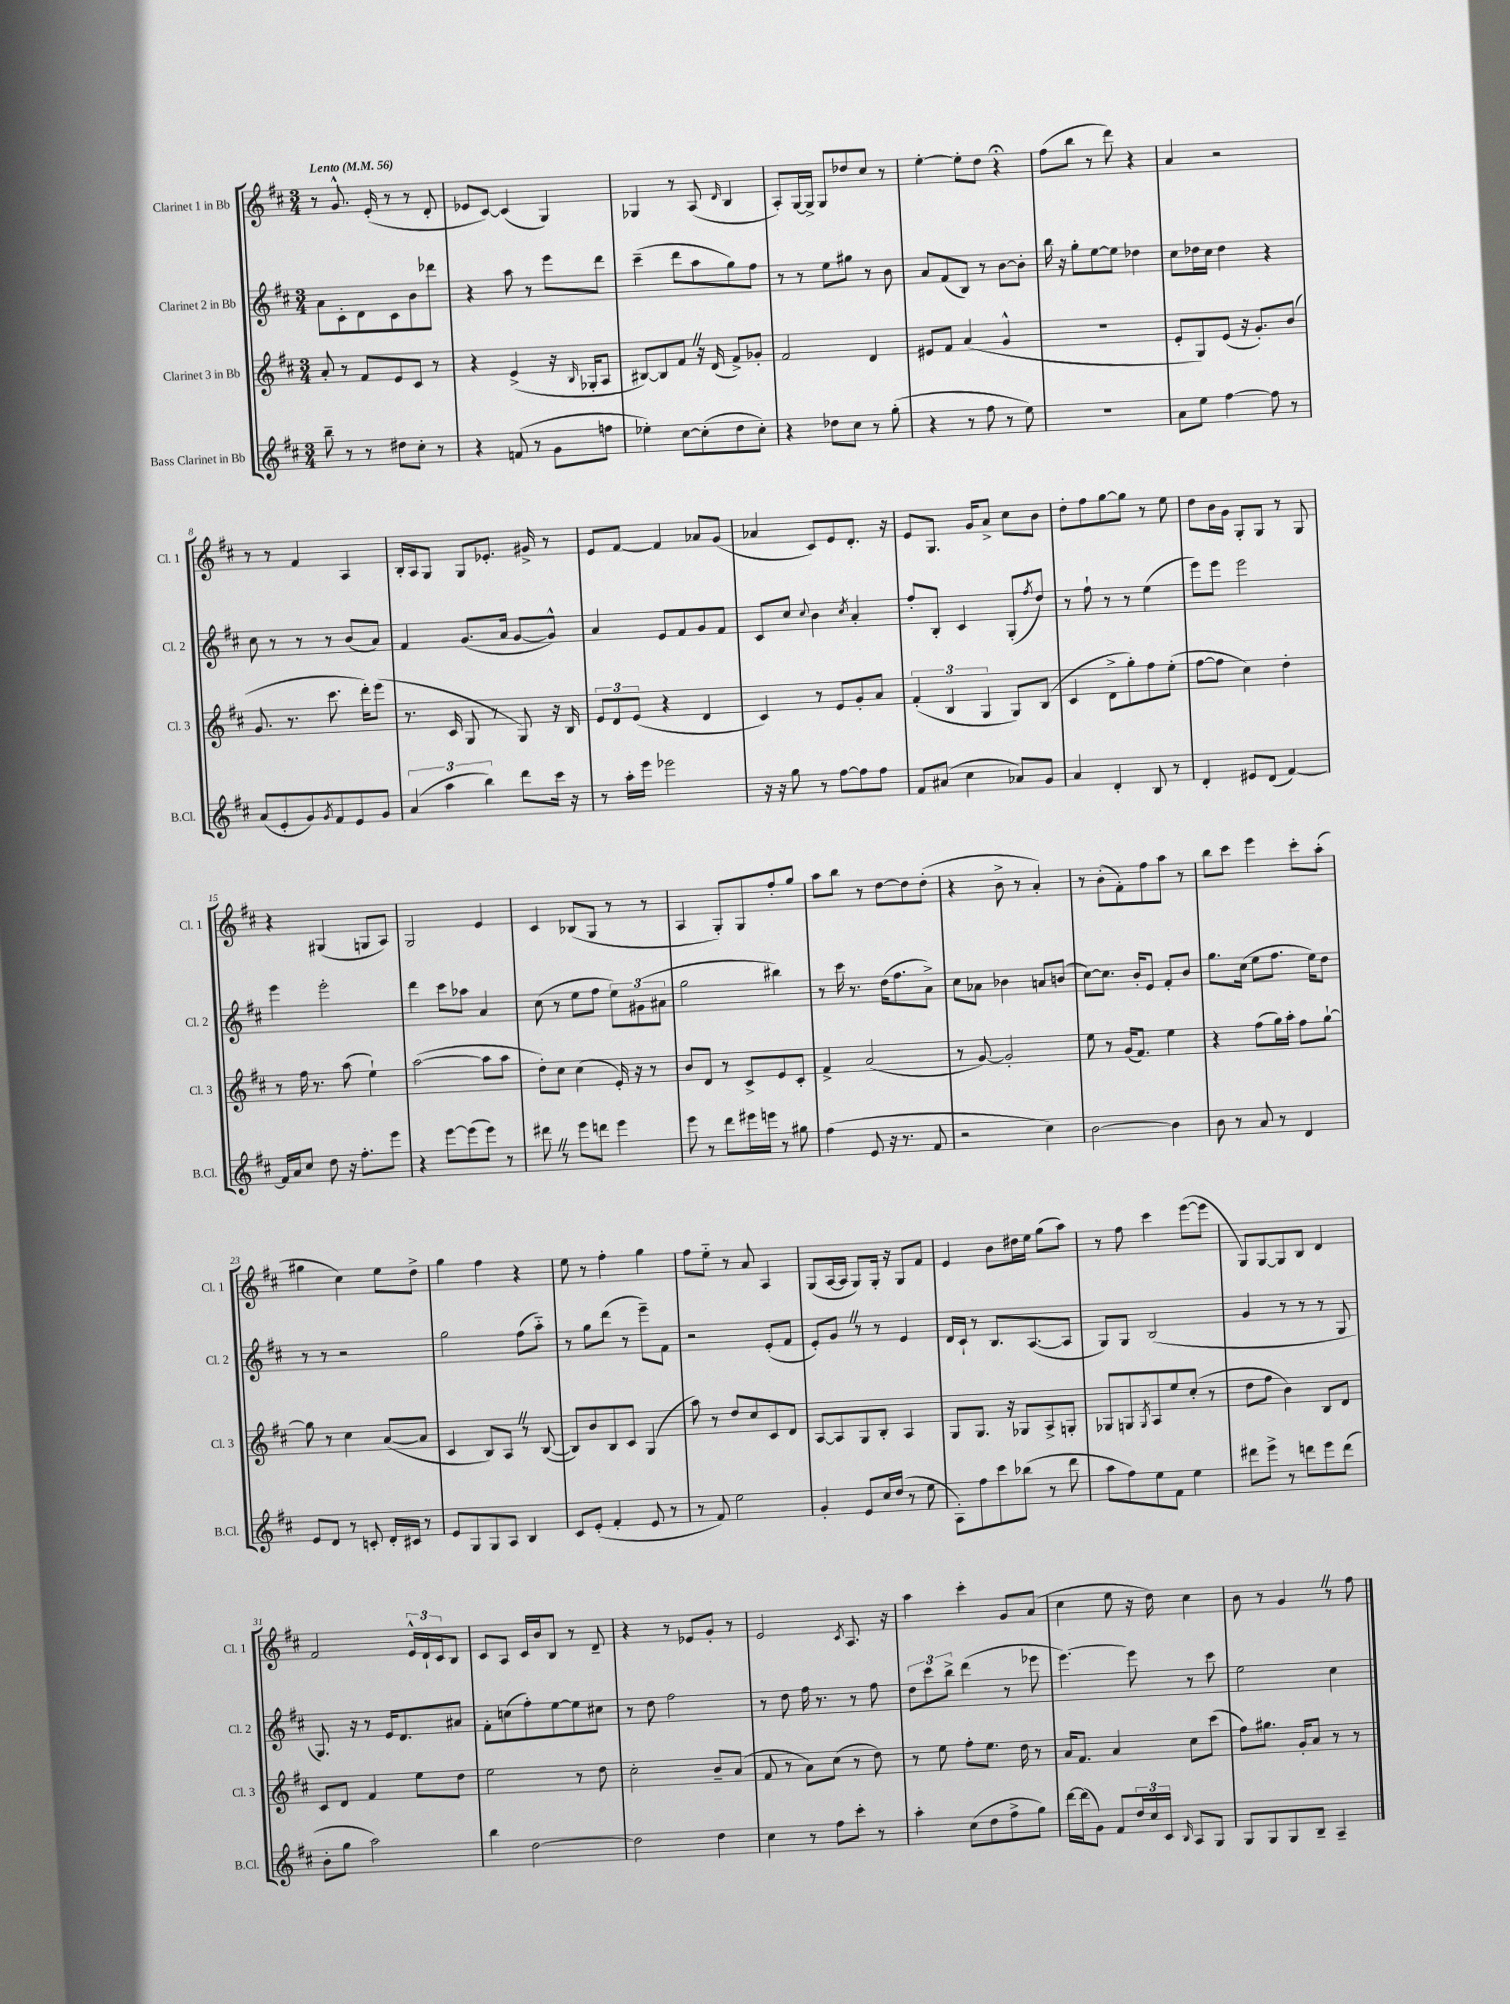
<<
\new StaffGroup <<
\new Staff = "s0" \with { instrumentName = "Clarinet 1 in Bb" shortInstrumentName = "Cl. 1" } {
    \clef treble \key d \major \numericTimeSignature \time 3/4 \tempo "Lento" 4 = 56
    r8 g'8.-^ e'16-.( r8 r8 d'8-. |
    ees'8 cis'8~) cis'4( g4) |
    ges4 r8 a8( \grace { d'16 } b4 |
    a8-.) g16~ g16-> g8 des''8 cis''8 r8 |
    e''4~-. e''8-. d''8 r4\fermata |
    fis''8( b''8 r8 d'''8) r4 |
    a'4 r2 |
    r8 r8 fis'4 a4 |
    b16-. a16 g8 g8 ees'8.-. gis'16-> r8 |
    e'8 fis'8~ fis'4 aes'8 g'8( |
    aes'4 cis'8) e'8 d'8.-. r16 |
    e'8 g8. g'16 a'8-> cis''8 b'8 |
    d''8-. fis''8 g''8~ g''8 r8 e''8 |
    d''8 b'16 g'16 g8-. g8 r8 g8 |
    r4 gis4( g8 a8) |
    g2 e'4 |
    cis'4 bes8( g8 r8 r8 |
    a4 g8-.) g8 fis''8-. g''8 |
    a''8 b''8 r8 d''8~ d''8 d''8-.( |
    r4 b'8-> r8 a'4-.) |
    r8 b'8-.( fis'8-.) fis''8 a''8 r8 |
    b''8 cis'''8 e'''4 cis'''8-. a''8-.( |
    gis''4 cis''4) e''8 d''8-> |
    g''4 fis''4 r4 |
    e''8 r8 fis''4-. g''4 |
    fis''8 e''8-_ r8 a'8 a4 |
    g8( a16~ a16 g8) g16-. r16 g8 fis'8 |
    e'4 b'8 dis''16 e''16 g''8( a''8) |
    r8 fis''8 cis'''4 e'''8~( e'''8 |
    g8) g8~ g8 b8 d'4 |
    fis'2 \tuplet 3/2 { e'16-^ d'16-! cis'16 } b8 |
    cis'8 a8 cis'16 b'16 b8 r8 d'8-- |
    r4 r8 ees'8 g'8-. r8 |
    e'2 \acciaccatura { cis'8 } a8. r16 |
    a''4 cis'''4-. g'8 a'8( |
    cis''4 e''8 r16 d''16) cis''4 |
    b'8 r8 g'4 \once \override BreathingSign.text = \markup { \musicglyph "scripts.caesura.straight" } \breathe r8 fis''8 \bar "|." |
}
\new Staff = "s1" \with { instrumentName = "Clarinet 2 in Bb" shortInstrumentName = "Cl. 2" } {
    \clef treble \key d \major \numericTimeSignature \time 3/4
    a'8 cis'8-. d'8 cis'8 b'8 des'''8 |
    r4 a''8 r8 e'''8 d'''8 |
    cis'''4--( d'''8 a''8 g''8) fis''8 |
    r8 r8 e''8 gis''8 r8 b'8 |
    a'8 fis'8( b8) r8 b'8~ b'8-. |
    b''16 r16 g''8-. e''8~ e''8 des''4 |
    cis''8 des''16 cis''16 des''4 r4 |
    cis''8 r8 r8 r8 b'8( a'8) |
    fis'4 g'8.( a'16 g'8~ g'8-^) |
    a'4 e'8 fis'8 g'8 fis'8 |
    cis'8 cis''8 \appoggiatura { cis''8 } b'4 \acciaccatura { cis''8 } a'4-. |
    fis''8-. b8-. cis'4 g8-.( \acciaccatura { fis''8 } d''8) |
    r8 fis''8-! r8 r8 e''4( |
    e'''8) e'''8 e'''2 |
    e'''4 e'''2-. |
    d'''4 cis'''8 aes''8 a'4 |
    cis''8( r8 e''8 fis''8 \tuplet 3/2 { e''8) gis'8( ais'8 } |
    g''2 bis''4) |
    r8 cis'''16 r8. d''16( fis''8. a'8->) |
    cis''8 aes'8 bes'4 a'8 b'8( |
    cis''8~) cis''8. b'16-. e'8 fis'8-. b'8 |
    g''8. cis''16( e''8 fis''8. e''16) d''8 |
    r8 r8 r2 |
    g''2 fis''8( a''8-_) |
    r8 g''8 d'''8( r8 e'''8--) fis'8 |
    r2 e'8-.( fis'8 |
    e'8-.) g'8 \once \override BreathingSign.text = \markup { \musicglyph "scripts.caesura.straight" } \breathe r8 r8 e'4 |
    d'16 cis'16-! r8 b8. a8.~( a8 |
    g8) g8 b2( |
    g'4 r8 r8 r8 g8 |
    g8.) r16 r8 e'16 d'8. ais'8 |
    fis'8-. c''8( fis''8-.) e''8~ e''8 cis''8 |
    r8 d''8 fis''2 |
    r8 d''8 fis''16 r8. r8 fis''8 |
    \tuplet 3/2 { d''8 cis'''8 b''8-> } d'''4( r8 ees'''8 |
    e'''4.~) e'''8 r8 cis'''8 |
    e''2 cis''4 \bar "|." |
}
\new Staff = "s2" \with { instrumentName = "Clarinet 3 in Bb" shortInstrumentName = "Cl. 3" } {
    \clef treble \key d \major \numericTimeSignature \time 3/4
    a'8-. r8 fis'8 e'8 cis'8 r8 |
    r4 e'4->( r16 \grace { b16 } ges16-. a8 |
    bis8~) bis8 fis'8 \once \override BreathingSign.text = \markup { \musicglyph "scripts.caesura.straight" } \breathe r16 d'16( fis'8->) ges'8-. |
    fis'2 d'4 |
    eis'8 fis'8 a'4( g'4-^ |
    R2. |
    e'8-. g8) e'8( r16 g'8.-.) b'8( |
    g'8. r8. cis'''8. d'''16-.) e'''8( |
    r8. cis'16 g8 r8 g8) r16 b16 |
    \tuplet 3/2 { e'8 d'8 e'8( } r4 d'4 |
    cis'4) r8 e'8 g'8-. a'8 |
    \tuplet 3/2 { fis'4-.( b4 g4 } g8) b8( |
    cis'4 d'8-> g''8-.) fis''8 e''8-.( |
    fis''8~ fis''8 cis''4) d''4-. |
    r8 fis''16 r8. a''8( e''4-!) |
    a''2~( a''8 a''8 |
    d''8-.) cis''8 cis''4( e'16-.) r16 r8 |
    b'8 d'8 r8 cis'8-> e'8 cis'8-. |
    fis'4-> a'2( |
    r8 g'8~) g'2-. |
    e''8 r8 g'16( fis'8.) e''4 |
    r4 fis''8( g''16) a''16-. fis''8 g''8~-! |
    g''8 r8 cis''4 a'8~( a'8 |
    cis'4 b8) a8 \once \override BreathingSign.text = \markup { \musicglyph "scripts.caesura.straight" } \breathe r8 b8~( |
    b8) b'8 b8 cis'8 g4( |
    a''8) r8 d''8 cis''8 cis'8 d'8 |
    a8~ a8 g8 b8-. a4 |
    g8 g8. r16 ges8 a8-> g8-. |
    ges8 g8 \acciaccatura { g8 } a8 e''8 cis''8-.( r8 |
    d''8 fis''8 b'4) b8 d'8 |
    cis'8 d'8 fis'4 e''8 d''8 |
    e''2 r8 d''8 |
    cis''2-. b'8-- a'8( |
    fis'8 r8 a'8) cis''8( r8 d''8) |
    r8 e''8 fis''8-. e''8. d''16 r8 |
    a'16 fis'8. a'4 cis''8 cis'''8( |
    fis''8) gis''8. g'16-. a'8 r8 r8 \bar "|." |
}
\new Staff = "s3" \with { instrumentName = "Bass Clarinet in Bb" shortInstrumentName = "B.Cl." } {
    \clef treble \key d \major \numericTimeSignature \time 3/4
    b''8-- r8 r8 dis''8 cis''8-. r8 |
    r4 f'8( r8 g'8 f''8 |
    ees''4-.) cis''8~ cis''8-.( d''8 cis''8-.) |
    r4 des''8 cis''8 r8 g''8-.( |
    r4 r8 fis''8 r8 e''8) |
    R2. |
    a'8 e''8 fis''4~ fis''8 r8 |
    a'8( e'8-. g'8) \acciaccatura { g'8 } fis'8 e'8 g'8 |
    \tuplet 3/2 { a'4( a''4 b''4) } d'''8 cis'''16 r16 |
    r8 a''16-. e'''16 ees'''2 |
    r16 r16 g''8 r8 fis''8~ fis''8 fis''8 |
    fis'8 ais'8( cis''4 aes'8) g'8 |
    a'4 d'4-. b8 r8 |
    d'4-. eis'8 d'8( fis'4~) |
    fis'16 a'16 cis''8 d''8 r16 fis''8.-. e'''8 |
    r4 e'''8~ e'''8( e'''8) r8 |
    dis'''8 \once \override BreathingSign.text = \markup { \musicglyph "scripts.caesura.straight" } \breathe r8 e'''8 d'''8 e'''4 |
    e'''8 r8 d'''8 eis'''16 e'''16 r8 gis''8 |
    fis''4( e'8 r16 r8. fis'8 |
    r2 cis''4) |
    b'2~ b'4 |
    b'8 r8 a'8 r8 d'4 |
    e'8 d'8 r8 c'8-. d'16-. cis'16 r8 |
    e'8 g8 g8 a8 b4 |
    cis'8 e'8-.( fis'4-. e'8 r8 |
    r8 fis'8) e''2 |
    g'4-. e'8 cis''16 d''16( r8 e''8 |
    a8-.) fis''8 cis'''8 bes''8( r8 d'''8 |
    a''8 fis''8) e''8 fis'8 e''4 |
    dis'''8 e'''8-> r8 d'''8 e'''8 d'''8( |
    b'8-. g''8 a''2) |
    b''4 d''2~ |
    d''2 d''4 |
    cis''4 r8 fis''8 cis'''8-. r8 |
    a''4-. cis''8( d''8 fis''8-> g''8) |
    d'''16~ d'''16( g'8) fis'8 \tuplet 3/2 { d''16 cis''16 cis'16 } \grace { b16 } a8 g8 |
    g8 g8 g8 b8-- a4-- \bar "|." |
}
>>
>>
